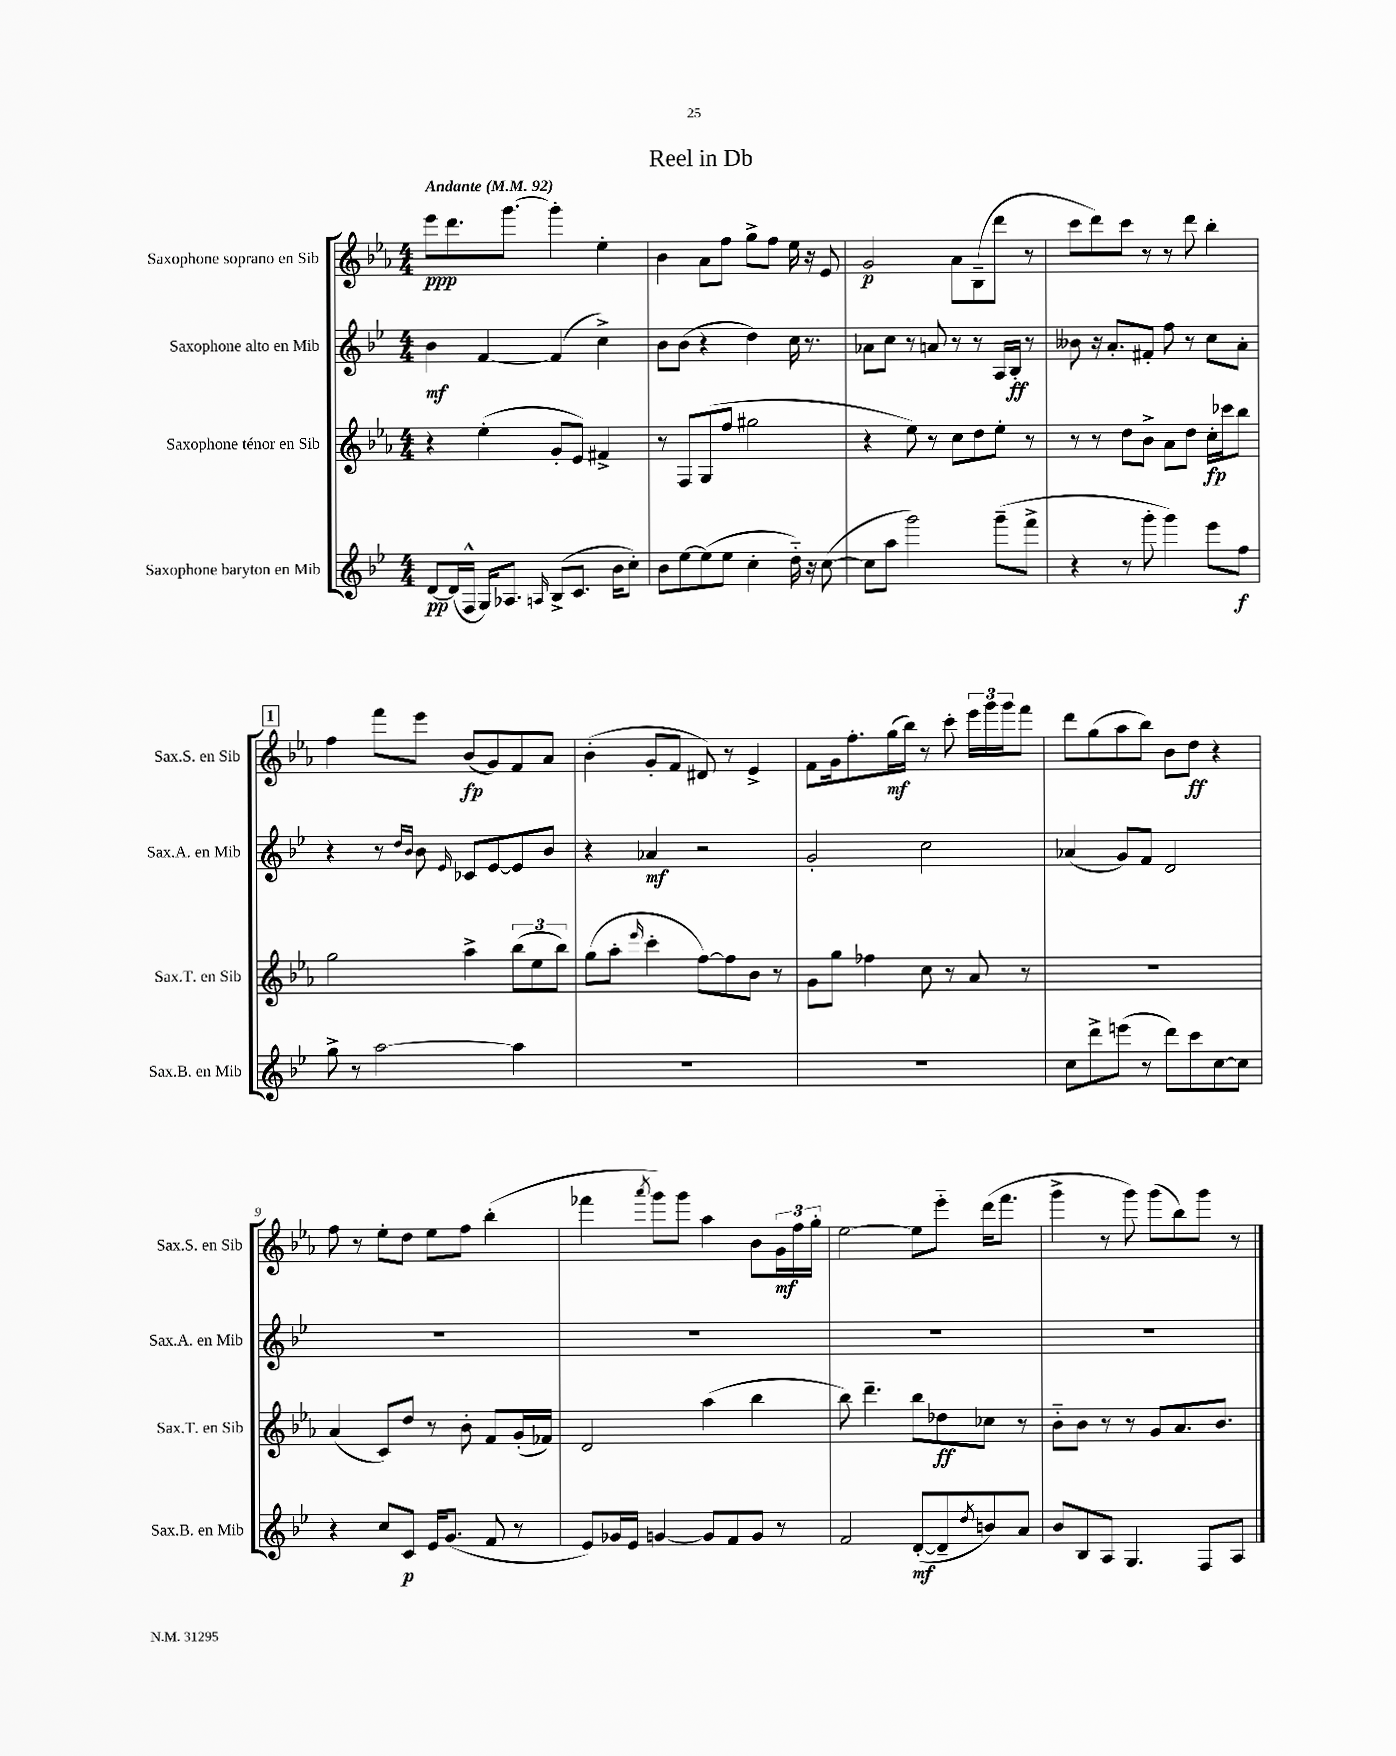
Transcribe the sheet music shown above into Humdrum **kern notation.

**kern	**dynam	**kern	**dynam	**kern	**dynam	**kern	**dynam
*part4	*part4	*part3	*part3	*part2	*part2	*part1	*part1
*staff4	*staff4	*staff3	*staff3	*staff2	*staff2	*staff1	*staff1
*I"Saxophone baryton en Mib	*	*I"Saxophone ténor en Sib	*	*I"Saxophone alto en Mib	*	*I"Saxophone soprano en Sib	*
*I'Sax.B. en Mib	*	*I'Sax.T. en Sib	*	*I'Sax.A. en Mib	*	*I'Sax.S. en Sib	*
*clefG2	*	*clefG2	*	*clefG2	*	*clefG2	*
*k[b-e-]	*	*k[b-e-a-]	*	*k[b-e-]	*	*k[b-e-a-]	*
*M4/4	*	*M4/4	*	*M4/4	*	*M4/4	*
*MM92	*	*MM92	*	*MM92	*	*MM92	*
=1	=1	=1	=1	=1	=1	=1	=1
!	!	!	!	!	!	!LO:TX:a:B:t=Andante	!
[8d/L	pp	4r	.	4b-\	mf	8eee-\L	ppp
(16d/L]	.	.	.	.	.	8.ddd\	.
16F^^/JJ	.	.	.	.	.	.	.
16G/KL)	.	(4ee-'\	.	[4f/	.	.	.
8.A-X/J	.	.	.	.	.	[8.ggg\J	.
16qqAn/	.	.	.	.	.	.	.
(8B-^/L	.	8g'/L	.	(4f/]	.	4ggg'\]	.
8.c/J	.	8e-/J)	.	.	.	.	.
.	.	4f#X^/	.	4cc^\)	.	4ee-'\	.
16b-\KL	.	.	.	.	.	.	.
8cc'\J)	.	.	.	.	.	.	.
=2	=2	=2	=2	=2	=2	=2	=2
8b-\L	.	8r	.	8b-\L	.	4b-\	.
[8ee-\	.	8F/L	.	(8b-\J	.	.	.
(8ee-\]	.	(8G/	.	4r	.	8a-\L	.
8ee-\J	.	8ff/J	.	.	.	8ff\J	.
4cc'\	.	2gg#X\	.	4dd\)	.	8gg^\L	.
.	.	.	.	.	.	8ff\J	.
16dd\)	.	.	.	16cc\	.	16ee-\	.
16r	.	.	.	8.r	.	16r	.
([8cc\	.	.	.	.	.	8e-/	.
=3	=3	=3	=3	=3	=3	=3	=3
8cc\L]	.	4r	.	8a-X\L	.	2g/	p
8aa\J	.	.	.	8cc\J	.	.	.
2ggg\)	.	8ee-\)	.	8r	.	.	.
.	.	8r	.	8an/	.	.	.
.	.	8cc\L	.	8r	.	8a-\L	.
.	.	8dd\	.	8r	.	(8B-~\	.
(8ggg~\L	.	8ee-'\J	.	16A/LL	.	8ddd\J	.
.	.	.	.	16B-'/JJ	ff	.	.
8fff^\J	.	8r	.	8r	.	8r	.
=4	=4	=4	=4	=4	=4	=4	=4
4r	.	8r	.	8b--X\	.	8ccc\L	.
.	.	8r	.	16r	.	8ddd\)	.
.	.	.	.	8.a'/L	.	.	.
8r	.	8dd\L	.	.	.	8ccc\J	.
8ggg'\	.	8b-^\J	.	8f#X'/J	.	8r	.
4ggg\)	.	8a-\L	.	8ff\	.	8r	.
.	.	8dd\J	.	8r	.	8ddd\	.
8eee-\L	.	16cc'\LL	fp	8cc\L	.	4bb-'\	.
.	.	16ccc-X\J	.	.	.	.	.
8ff\J	f	8bb-\J	.	8a'\J	.	.	.
!!LO:LB:g=z
!!LO:REH:place=s1:t=1
=5	=5	=5	=5	=5	=5	=5	=5
8gg^\	.	2gg\	.	4r	.	4ff\	.
8r	.	.	.	.	.	.	.
[2aa\	.	.	.	8r	.	8fff\L	.
.	.	.	.	16qqdd/LL	.	.	.
.	.	.	.	16qqb-/JJ	.	.	.
.	.	.	.	8b-\	.	8eee-\J	.
.	.	.	.	16qqe-/	.	.	.
.	.	4aa-^\	.	8c-X/L	.	(8b-/L	fp
.	.	.	.	[8e-/	.	8g/)	.
4aa\]	.	(12bb-\L	.	8e-/]	.	8f/	.
.	.	12ee-\	.	.	.	.	.
.	.	.	.	8b-/J	.	8a-/J	.
.	.	12bb-\J)	.	.	.	.	.
=6	=6	=6	=6	=6	=6	=6	=6
1r	.	(8gg\L	.	4r	.	(4b-'\	.
.	.	8aa-'\J	.	.	.	.	.
.	.	16qqeee-/	.	.	.	.	.
.	.	4ccc'\	.	4a-X/	mf	8g'/L	.
.	.	.	.	.	.	8f/J	.
.	.	[8ff\L)	.	2r	.	8d#X/)	.
.	.	8ff\]	.	.	.	8r	.
.	.	8b-\J	.	.	.	4e-^/	.
.	.	8r	.	.	.	.	.
=7	=7	=7	=7	=7	=7	=7	=7
1r	.	8g\L	.	2g'/	.	8f\L	.
.	.	8gg\J	.	.	.	16g\k	.
.	.	.	.	.	.	8.ff'\	.
.	.	4ff-X\	.	.	.	.	.
.	.	.	.	.	.	(16gg\L	mf
.	.	.	.	.	.	16bb-\JJ)	.
.	.	8cc\	.	2cc\	.	8r	.
.	.	8r	.	.	.	8ccc'\	.
.	.	8a-/	.	.	.	24eee-\LL	.
.	.	.	.	.	.	24ggg\	.
.	.	.	.	.	.	24ggg\J	.
.	.	8r	.	.	.	8fff\J	.
=8	=8	=8	=8	=8	=8	=8	=8
8cc\L	.	1r	.	(4a-X/	.	8ddd\L	.
8ddd^\	.	.	.	.	.	(8gg\	.
(8eeen\J	.	.	.	8g/L)	.	8aa-\	.
8r	.	.	.	8f/J	.	8bb-\J)	.
8ddd\L)	.	.	.	2d/	.	8b-\L	.
8ccc\	.	.	.	.	.	8dd\J	ff
[8cc\	.	.	.	.	.	4r	.
8cc\J]	.	.	.	.	.	.	.
!!LO:LB:g=z
=9	=9	=9	=9	=9	=9	=9	=9
4r	.	(4a-/	.	1r	.	8ff\	.
.	.	.	.	.	.	8r	.
8cc/L	.	8c/L)	.	.	.	8ee-'\L	.
8c/J	p	8dd/J	.	.	.	8dd\J	.
16e-/KL	.	8r	.	.	.	8ee-\L	.
(8.g/J	.	.	.	.	.	.	.
.	.	8b-'\	.	.	.	8ff\J	.
8f/	.	8f/L	.	.	.	(4bb-'\	.
8r	.	(16g'/L	.	.	.	.	.
.	.	16f-X/JJ)	.	.	.	.	.
=10	=10	=10	=10	=10	=10	=10	=10
8e-/L)	.	2d/	.	1r	.	4fff-X\	.
16g-X/L	.	.	.	.	.	.	.
16e-/JJ	.	.	.	.	.	.	.
.	.	.	.	.	.	8qaaa-/	.
[4gn/	.	.	.	.	.	8ggg\L)	.
.	.	.	.	.	.	8ggg\J	.
8g/L]	.	(4aa-\	.	.	.	4aa-\	.
8f/	.	.	.	.	.	.	.
8g/J	.	4bb-\	.	.	.	8b-\L	.
8r	.	.	.	.	.	24g\L	mf
.	.	.	.	.	.	24ff\	.
.	.	.	.	.	.	24gg'\JJ	.
=11	=11	=11	=11	=11	=11	=11	=11
2f/	.	8bb-\)	.	1r	.	[2ee-\	.
.	.	4.ddd~\	.	.	.	.	.
([8d'/L	mf	8bb-\L	.	.	.	8ee-\L]	.
8d~/]	.	8dd-X\	ff	.	.	8eee-\J	.
8qdd/	.	.	.	.	.	.	.
8bn/)	.	8cc-X\J	.	.	.	(16ddd\KL	.
.	.	.	.	.	.	8.fff\J	.
8a/J	.	8r	.	.	.	.	.
=12	=12	=12	=12	=12	=12	=12	=12
8b-/L	.	8b-\L	.	1r	.	4ggg^\	.
8B-/	.	8b-\J	.	.	.	.	.
8A/J	.	8r	.	.	.	8r	.
4.G/	.	8r	.	.	.	8ggg\)	.
.	.	8g/L	.	.	.	(8ggg\L	.
.	.	8.a-/	.	.	.	8bb-\)	.
8F/L	.	.	.	.	.	8ggg\J	.
.	.	8.b-/J	.	.	.	.	.
8A/J	.	.	.	.	.	8r	.
==	==	==	==	==	==	==	==
*-	*-	*-	*-	*-	*-	*-	*-
